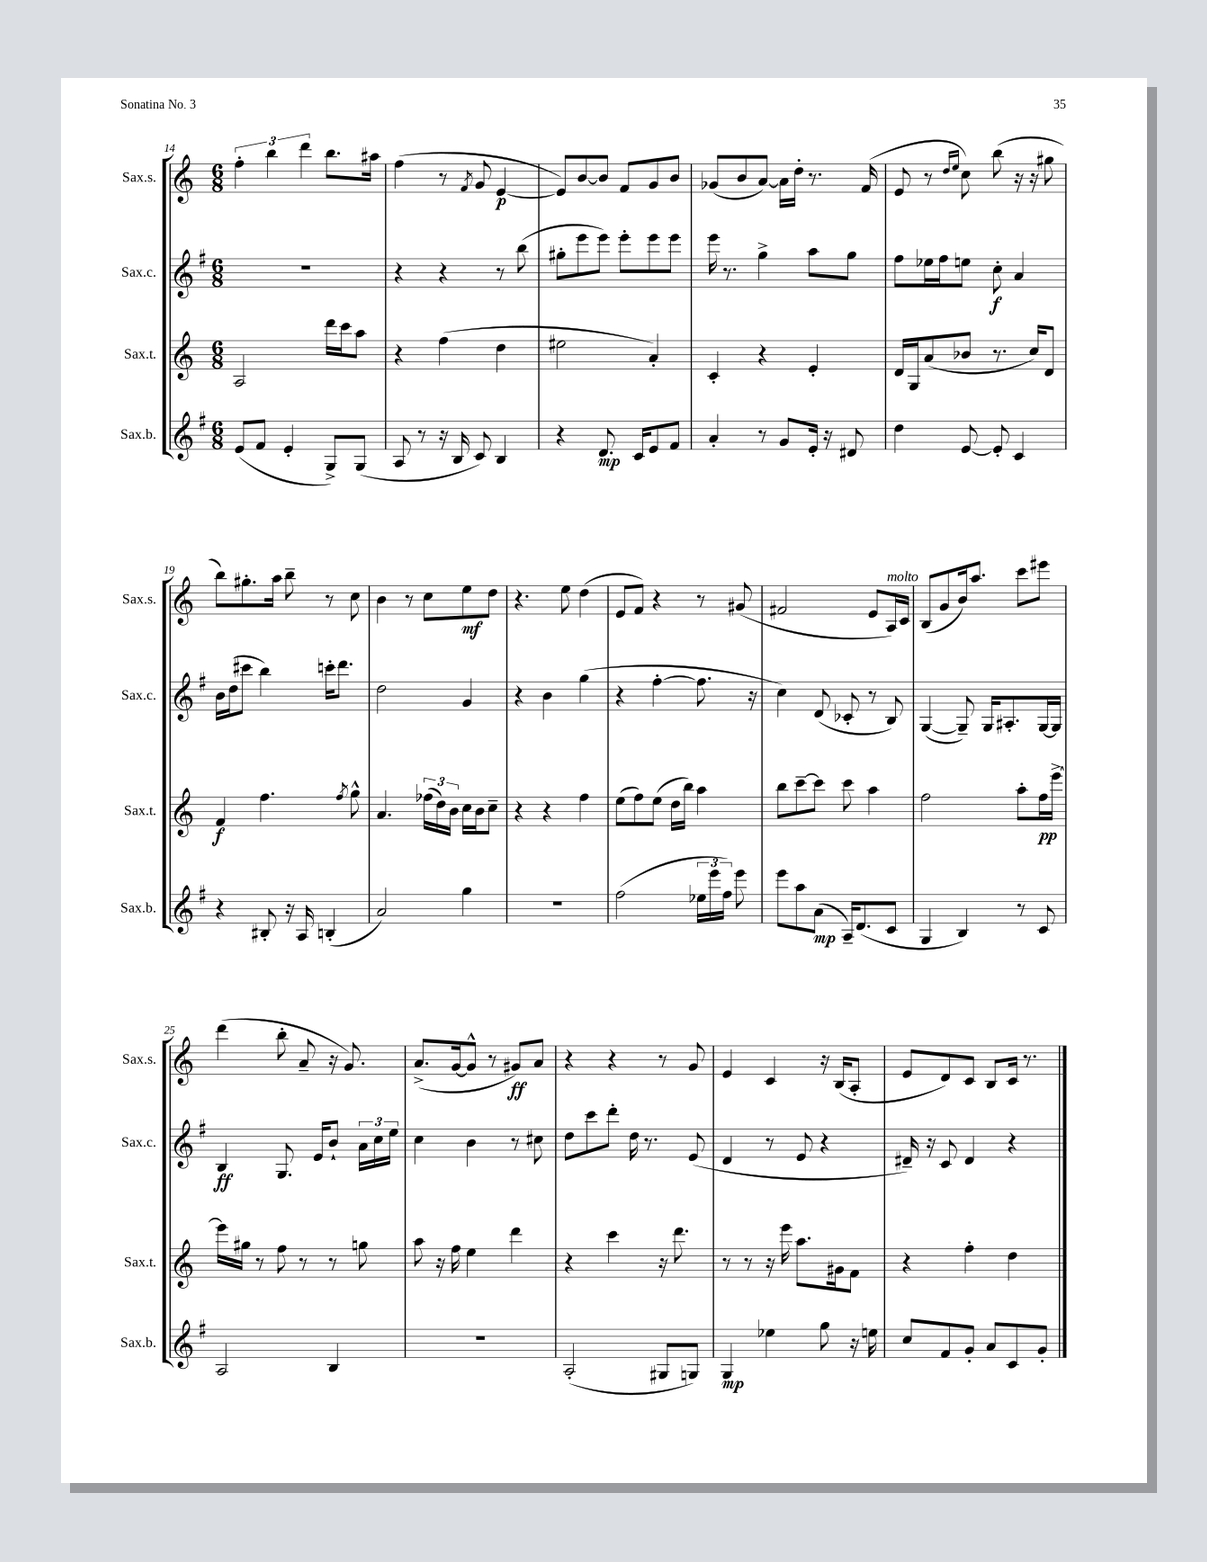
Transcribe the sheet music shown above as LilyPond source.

<<
\new StaffGroup <<
\new Staff = "s0" \with { instrumentName = "Sax.s." shortInstrumentName = "Sax.s." } {
    \clef treble \key c \major \numericTimeSignature \time 6/8
    \autoBeamOff \tuplet 3/2 { f''4-. b''4 d'''4 } b''8.[ ais''16] |
    f''4( r8 \acciaccatura { f'8 } g'8 e'4~\p |
    e'8[) b'8~ b'8] f'8[ g'8 b'8] |
    ges'8[( b'8 a'8]~) a'16[ d''16]-. r8. f'16( |
    e'8 r8 \grace { d''16[ e''16] } c''8) b''8( r16 r16 gis''8 |
    b''8[) gis''8.-. a''16] b''8-- r8 c''8 |
    b'4 r8 c''8[ e''8\mf d''8] |
    r4. e''8 d''4( |
    e'8[ f'8]) r4 r8 gis'8( |
    fis'2 e'8[ a16^\markup { \italic "molto" }) c'16] |
    b8[( g'8 b'16) a''8.] c'''8[ eis'''8] |
    d'''4( b''8-. a'8-- r16 g'8.) |
    a'8.[->( g'16~ g'8]-^ r8 gis'8[\ff) a'8] |
    r4 r4 r8 g'8 |
    e'4 c'4 r16 b16[( a8]-. |
    e'8[ d'8) c'8] b8[ c'16] r8. \bar "|." |
}
\new Staff = "s1" \with { instrumentName = "Sax.c." shortInstrumentName = "Sax.c." } {
    \clef treble \key g \major \numericTimeSignature \time 6/8
    \autoBeamOff R2. |
    r4 r4 r8 b''8( |
    gis''8[-. e'''8 e'''8]) e'''8[-. e'''8 e'''8] |
    e'''16 r8. g''4-> a''8[ g''8] |
    fis''8[ ees''16 fis''16 e''8] c''8-.\f a'4 |
    b'16[ d''16( cis'''8] b''4) c'''16[-. d'''8.] |
    d''2 g'4 |
    r4 b'4 g''4( |
    r4 fis''4~-. fis''8. r16 |
    c''4) d'8( ces'8-. r8 b8) |
    g4~( g8--) g16[ ais8.-. g16~ g16] |
    b4\ff g8. e'16[ b'8]-! \tuplet 3/2 { a'16[ c''16 e''16] } |
    c''4 b'4 r8 cis''8 |
    d''8[ c'''8 d'''8]-. d''16 r8. e'8( |
    d'4 r8 e'8 r4 |
    dis'16--) r16 c'8 dis'4 r4 \bar "|." |
}
\new Staff = "s2" \with { instrumentName = "Sax.t." shortInstrumentName = "Sax.t." } {
    \clef treble \key c \major \numericTimeSignature \time 6/8
    \autoBeamOff a2 d'''16[ c'''16 a''8] |
    r4 f''4( d''4 |
    eis''2 a'4-.) |
    c'4-. r4 e'4-. |
    d'16[ g16 a'8( bes'8] r8. c''16[) d'8] |
    f'4\f f''4. \acciaccatura { f''8 } g''8-^ |
    a'4. \tuplet 3/2 { fes''16[( d''16) b'16] } c''16[ b'16 c''8]-- |
    r4 r4 f''4 |
    e''8[( f''8) e''8]( d''16[ b''16]) a''4 |
    b''8[ c'''8~-- c'''8] c'''8 a''4 |
    f''2 a''8[-. f''16\pp e'''16]~-> |
    e'''16[ gis''16] r8 f''8 r8 r8 g''8 |
    a''8 r16 f''16 e''4 d'''4 |
    r4 c'''4 r16 d'''8. |
    r8 r8 r16 e'''16 a''8.[ gis'16 f'8] |
    r4 f''4-. d''4 \bar "|." |
}
\new Staff = "s3" \with { instrumentName = "Sax.b." shortInstrumentName = "Sax.b." } {
    \clef treble \key g \major \numericTimeSignature \time 6/8
    \autoBeamOff e'8[( fis'8] e'4-. g8[->) g8]( |
    a8 r8 r16 b16 c'8) b4 |
    r4 d'8.\mp c'16[ e'8 fis'8] |
    a'4-. r8 g'8[ e'16]-. r16 dis'8 |
    d''4 e'8~ e'8-. c'4 |
    r4 bis8-. r16 a16 b4-.( |
    a'2) g''4 |
    R2. |
    fis''2( \tuplet 3/2 { ees''16[ e'''16 fis''16]) } e'''8 |
    e'''8[ a''8 a'8]\mp( a16[--) d'8.( c'8] |
    g4 b4) r8 c'8 |
    a2 b4 |
    R2. |
    a2-.( gis8[ g8]) |
    g4\mp ees''4 g''8 r16 e''16 |
    c''8[ fis'8 g'8]-. a'8[ c'8 g'8]-. \bar "|." |
}
>>
>>
\layout { \context { \Score currentBarNumber = #14 } }
